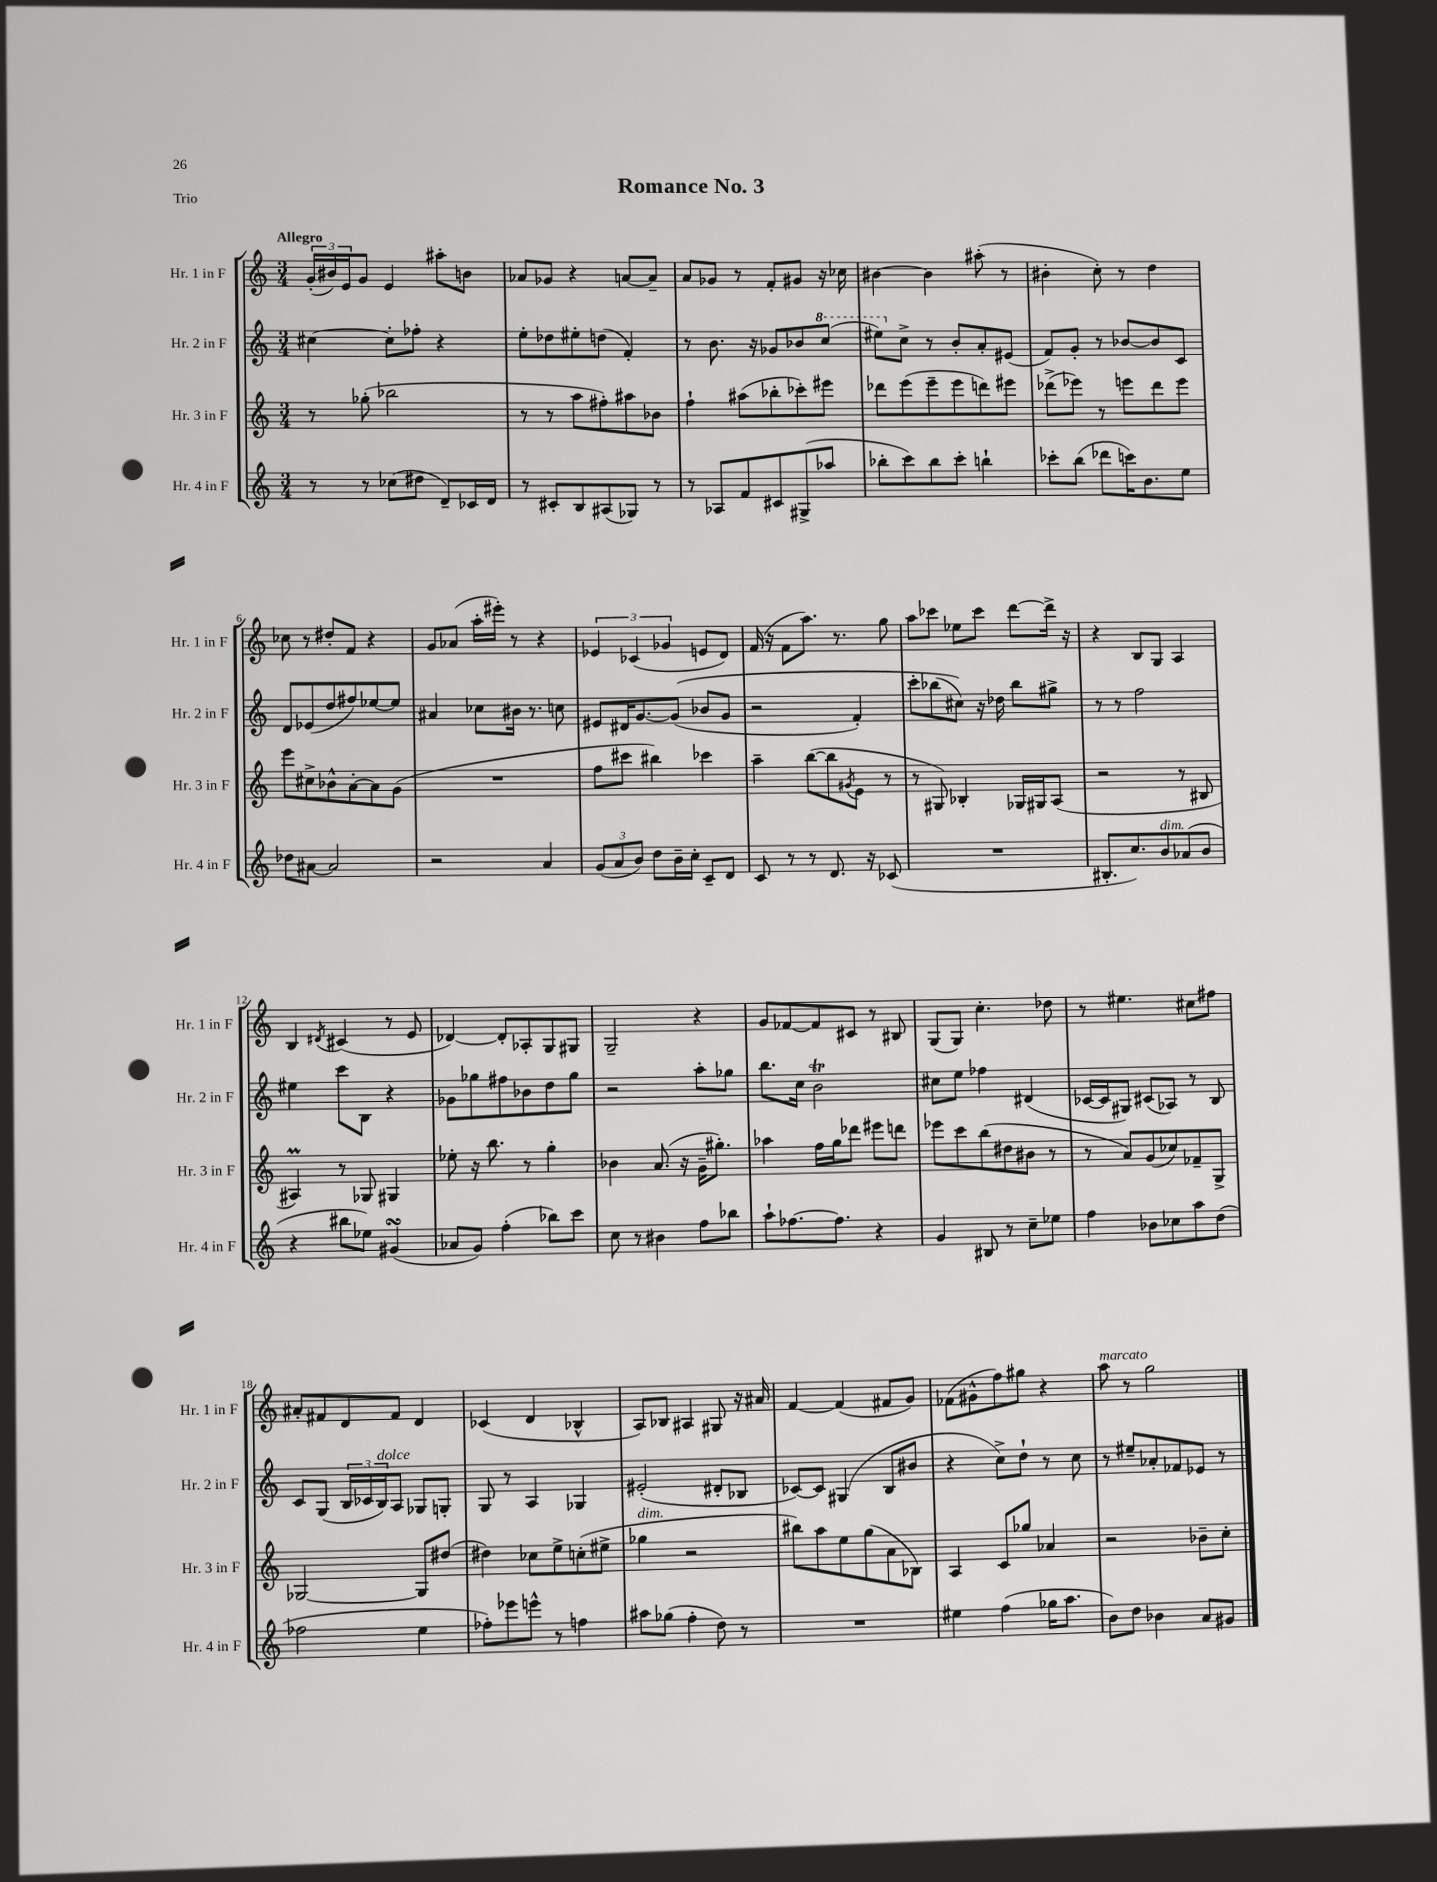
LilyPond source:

\header { title = "Romance No. 3" piece = "Trio" }
<<
\new StaffGroup <<
\new Staff = "s0" \with { instrumentName = "Hr. 1 in F" shortInstrumentName = "Hr. 1 in F" } {
    \clef treble \key c \major \numericTimeSignature \time 3/4 \tempo "Allegro"
    \tuplet 3/2 { g'16-.( bis'16) e'16 } g'8 e'4 ais''8-. b'8 |
    aes'8 ges'8 r4 a'8~ a'8-- |
    a'8 ges'8 r8 f'8-. gis'8 r16 ces''16 |
    bis'4~ bis'4 ais''8-.( r8 |
    bis'4-. c''8-.) r8 d''4 |
    ces''8 r8 dis''8-. f'8 r4 |
    g'8 aes'8( a''16-. eis'''16-.) r8 r4 |
    \tuplet 3/2 { ees'4 ces'4( ges'4 } e'8 d'8) |
    f'16( r16 f'8 a''8.) r8. g''8 |
    a''8 ces'''8 ees''8 ces'''8 d'''8~ d'''16-> r16 |
    r4 b8 g8 a4 |
    b4 \acciaccatura { dis'8 } cis'4( r8 e'8 |
    des'4~) des'8-. aes8-. g8 gis8 |
    g2-- r4 |
    g'8 fes'8~ fes'8 cis'8 r8 bis8 |
    g8( g8) c''4.-. des''8 |
    r8 eis''4. cis''8 fis''8 |
    ais'8-. fis'8 d'8 fis'8 d'4 |
    ces'4( d'4 bes4-^ |
    a8) bes8 ais4 gis8 r16 ais'16 |
    f'4~ f'4( fis'8 g'8) |
    fes'8( gis'8-^ f''8) gis''8 r4 |
    a''8^\markup { \italic "marcato" } r8 g''2 \bar "|." |
}
\new Staff = "s1" \with { instrumentName = "Hr. 2 in F" shortInstrumentName = "Hr. 2 in F" } {
    \clef treble \key c \major \numericTimeSignature \time 3/4
    cis''4~ cis''8-. fes''8-. r4 |
    e''8-. des''8 eis''8-. d''8( f'4-.) |
    r8 b'8. r16 ges'8 bes'8 \ottava #1 c'''8( |
    eis'''8) \ottava #0 c''8-> r8 b'8-. a'8-. eis'8( |
    f'8) g'8-. r8 bes'8~ bes'8 c'8 |
    d'8 ees'8( d''8 fis''8) ees''8~ ees''8 |
    ais'4 ces''8 bis'16 r8. c''8 |
    eis'8 dis'16 g'8.~ g'8(\( bes'8 g'8 |
    r2 f'4-.) |
    c'''8-. bes''8( cis''8)\) r16 des''16 bes''8 gis''8-> |
    r8 r8 f''2 |
    eis''4 c'''8 b8 r4 |
    ges'8 ges''8 fis''8 bes'8 d''8 ges''8 |
    r2 a''8-. ges''8 |
    b''8. c''16 b'2\trill |
    cis''8 e''8 fes''4 dis'4( |
    ces'16~ ces'16 gis8) cis'8( aes8) r8 b8 |
    c'8 g8( \tuplet 3/2 { b16 ces'16 b16^\markup { \italic "dolce" }) } a8 ges8 g8-. |
    g8 r8 a4 ges4 |
    eis'2-.( dis'8-. bes8 |
    ces'8~) ces'8 gis4( b8 bis'8 |
    r4 c''8->) d''8-! r8 c''8 |
    r8 eis''8-- aes'8-. fes'8 ees'8 r8 \bar "|." |
}
\new Staff = "s2" \with { instrumentName = "Hr. 3 in F" shortInstrumentName = "Hr. 3 in F" } {
    \clef treble \key c \major \numericTimeSignature \time 3/4
    r8 ges''8-.( bes''2 |
    r8 r8 a''8 fis''8-.) ais''8 bes'8 |
    f''4-! ais''8( bes''8-. ces'''8-.) eis'''8 |
    des'''8 e'''8( e'''8-- e'''8 d'''8) eis'''8 |
    des'''8->( ees'''8) r8 e'''8 des'''8 e'''8 |
    e'''8 cis''8-> bes'8-^ a'8~-. a'8 g'8( |
    R2. |
    f''8 cis'''8 bis''4) ces'''4 |
    a''4-- b''8~( b''8 \acciaccatura { gis'8 } e'8 r8 |
    r8 gis8) bes4-. ges16 gis16 a8( |
    r2 r8 bis8 |
    ais4\prall) r8 ges8 gis4 |
    ees''8-. r16 b''8. r8 g''4-. |
    bes'4 a'8.( r16 g'16-- gis''8.-.) |
    aes''4 f''16 g''16 des'''8 eis'''8 d'''8 |
    ees'''8 c'''8 b''8( dis''8 bis'8 r8 |
    r8 a'8) g'8( ces''8) fes'8-- g8-> |
    ges2~ ges8 dis''8( |
    dis''4) ces''8 e''8-> c''8-.( eis''8-> |
    ges''4^\markup { \italic "dim." } r2 |
    bis''8) a''8 e''8 g''8( a'8 bes8) |
    a4 c'8 ges''8 aes'4 |
    r2 bes'8-- c''8-. \bar "|." |
}
\new Staff = "s3" \with { instrumentName = "Hr. 4 in F" shortInstrumentName = "Hr. 4 in F" } {
    \clef treble \key c \major \numericTimeSignature \time 3/4
    r8 r8 ces''8( dis''8 d'8--) ces'16 d'16 |
    r8 cis'8-. b8 ais8( ges8) r8 |
    r8 aes8 f'8 cis'8 gis8->( aes''8 |
    bes''8-. c'''8) bes''8 c'''8-. b''4-! |
    ces'''8-. b''8( des'''8 c'''16) b'8. e''8 |
    des''8 ais'8~ ais'2 |
    r2 a'4 |
    \tuplet 3/2 { g'8( a'8 b'8) } d''8 b'16-- c''16-. c'8-- d'8 |
    c'8 r8 r8 d'8. r16 ces'8( |
    R2. |
    bis8.-. c''8.) b'8^\markup { \italic "dim." } aes'8( b'8 |
    r4 bis''8 ees''8) gis'4\turn( |
    aes'8 g'8) f''4-.( bes''8) c'''8 |
    c''8 r8 bis'4 f''8 bes''8 |
    a''8-! fes''8.~ fes''8. r4 |
    g'4 bis8 r8 c''8-- ees''8 |
    f''4 bes'8 ces''8 a''8 d''8( |
    fes''2 e''4 |
    fes''8-.) ees'''8 e'''8-^ r8 f''4 |
    ais''8 ges''8( f''4-. d''8) r8 |
    R2. |
    eis''4 f''4( ges''16 a''8. |
    b'8) d''8 bes'4 a'8 gis'8 \bar "|." |
}
>>
>>
